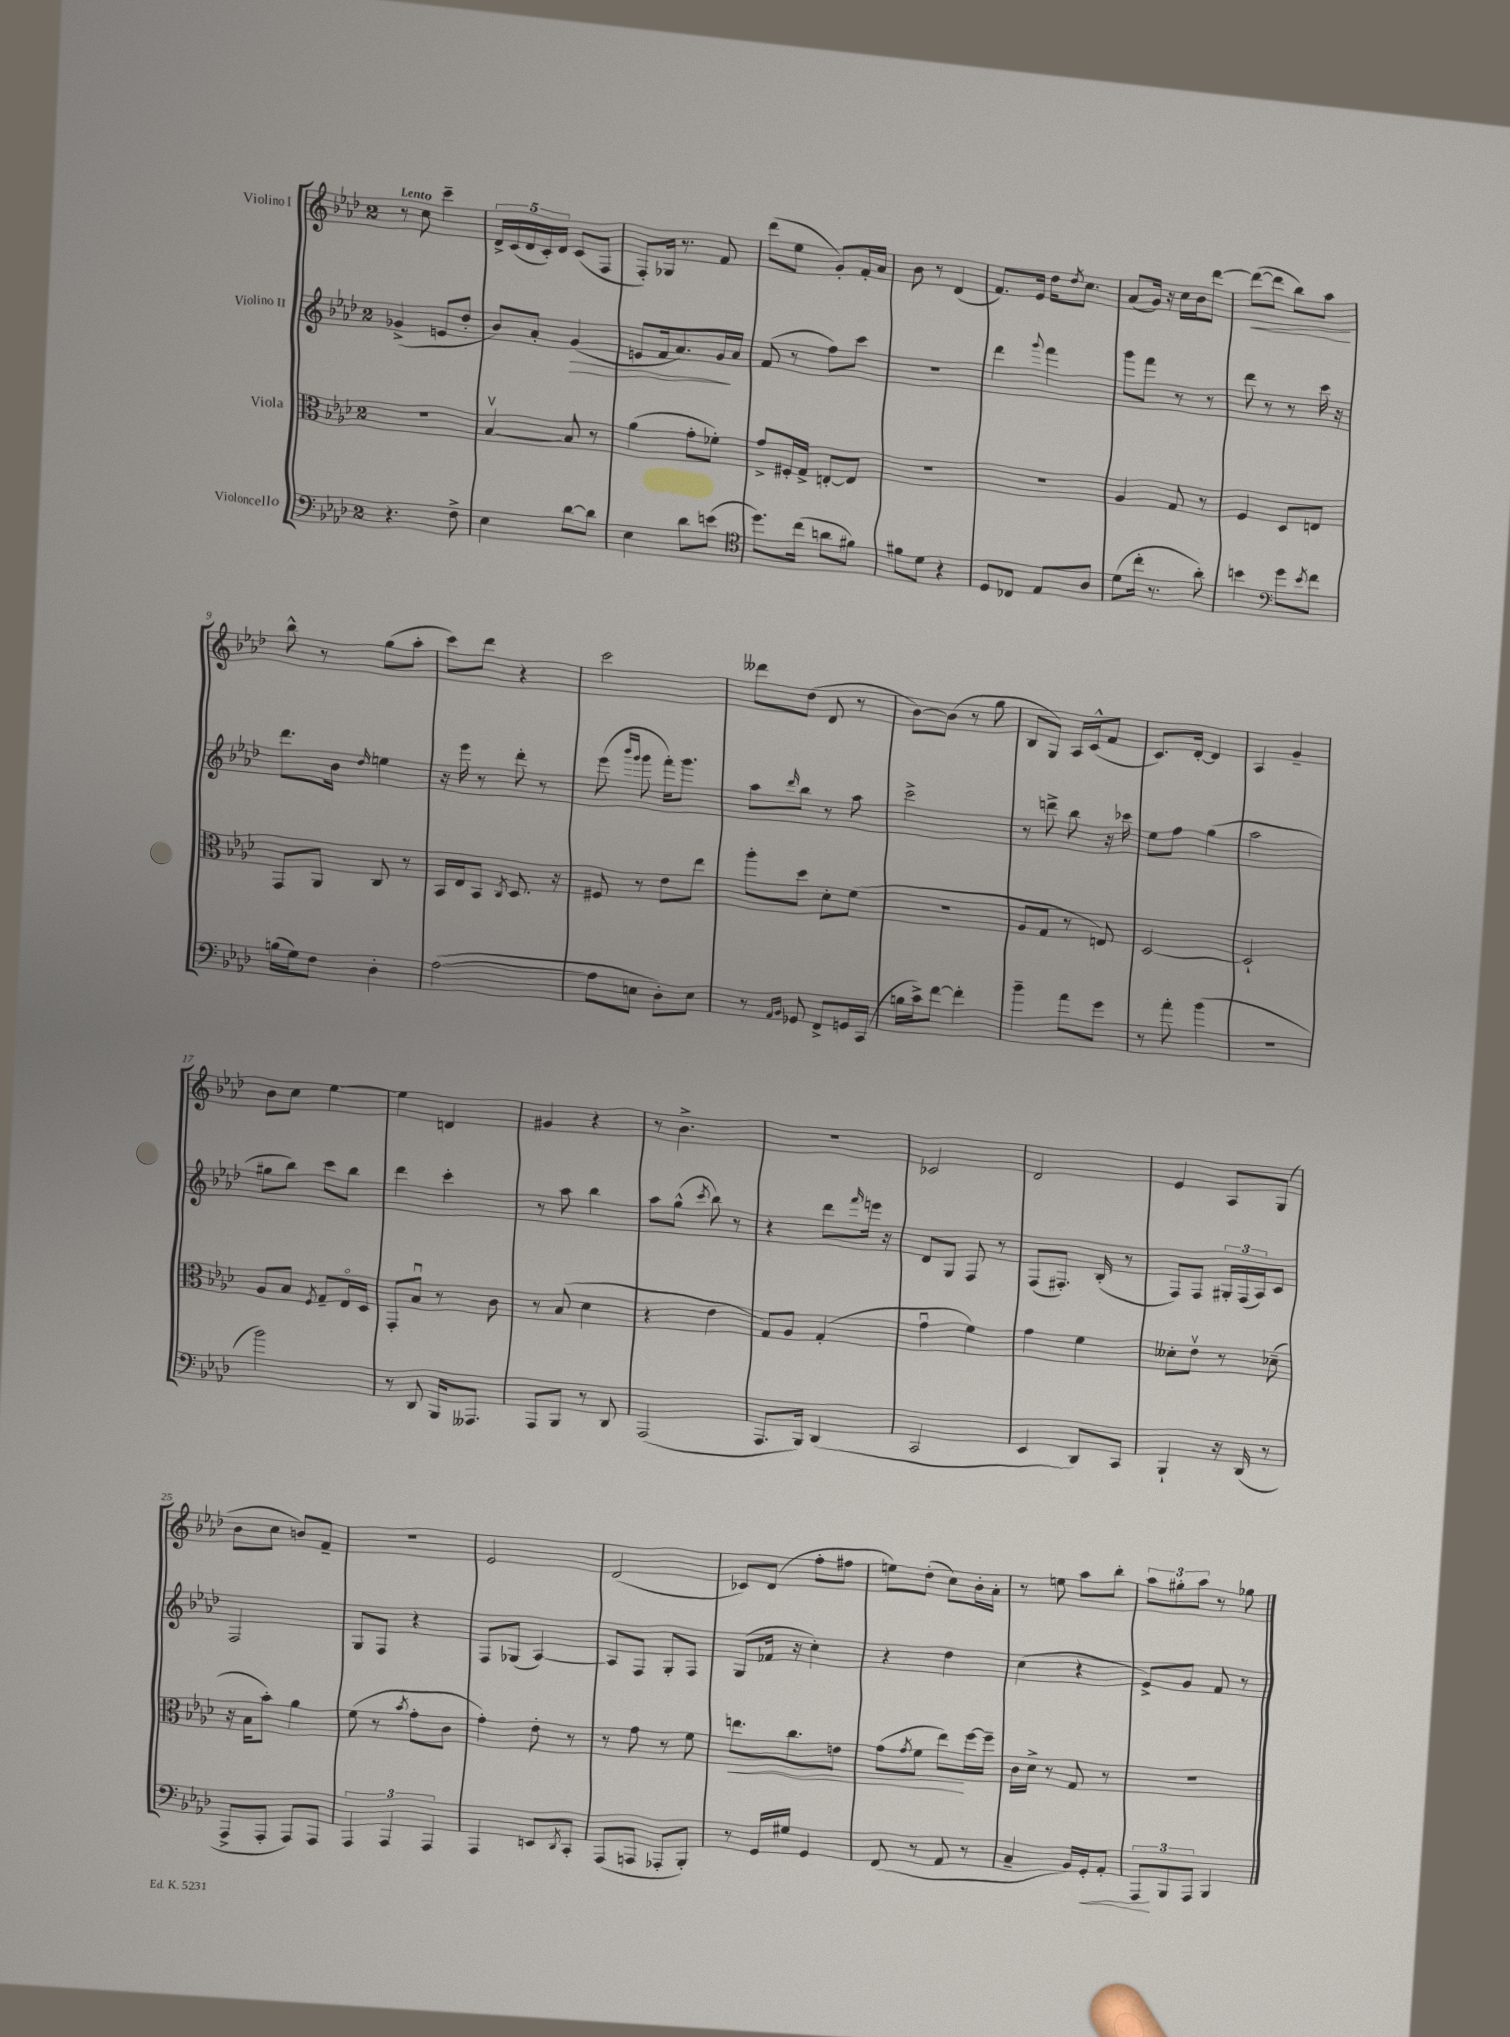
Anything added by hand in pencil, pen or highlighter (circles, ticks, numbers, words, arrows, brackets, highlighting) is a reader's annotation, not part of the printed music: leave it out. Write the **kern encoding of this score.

**kern	**kern	**kern	**kern
*staff4	*staff3	*staff2	*staff1
*clefF4	*clefC3	*clefG2	*clefG2
*k[b-e-a-d-]	*k[b-e-a-d-]	*k[b-e-a-d-]	*k[b-e-a-d-]
*M2/4	*M2/4	*M2/4	*M2/4
4.r	2r	(4g-^	8r
.	.	.	8cc
.	.	8e	4ccc~
8F^	.	8dd-'	.
=	=	=	=
4E-	[4B-v	8b-)	20d-^
.	.	.	(20c
.	.	.	20d-
.	.	8a-'	.
.	.	.	20c')
.	.	.	20d-
[8d-	8B-]	(4g	(8c
8d-]	8r	.	8F
=	=	=	=
4E-	(4a-	8e	8F')
.	.	16f	16G-
.	.	8.a-)	8.r
8d-	8g'	.	.
(8e	8f-')	16g	8f
.	.	16a-	.
=	=	=	=
*clefC4	*	*	*
8.dd-)	8g^	(8f	(8ddd-
.	16F#'	8r	8ee-
(16cc	16G^	.	.
8a	[8E'	8ff)	8g')
8f#)	8E]	8ccc	16f'
.	.	.	16a-
=	=	=	=
8f#	2r	2r	8b-
8d-	.	.	8r
4r	.	.	(4d-
=	=	=	=
8D-	2r	4ddd-	8.f)
8C-	.	.	.
.	.	.	16e-
.	.	8qqggg	.
8E-	.	4fff	16dd-
.	.	.	8qdd-
.	.	.	8.cc
8A-	.	.	.
=	=	=	=
(8d-	4A-	8ggg	(8a-
16cc'	.	8fff	16g)
8.r	.	.	16r
.	8G	8r	16cc
.	.	.	16b-
8a-')	8r	8r	[8ddd-
=	=	=	=
4b	4F	8ddd-	(8ddd-_
.	.	8r	8ddd-]
*clefF4	*	*	*
8g	8D-	8r	8bb-)
8qe-	.	.	.
8f	8E	16ccc	8aa-
.	.	16r	.
=	=	=	=
(16B	8GG	8.ddd-	8bb-^^
16G)	.	.	.
8F	8AA-	.	8r
.	.	16b-	.
.	.	16qqdd-	.
4D-'	8C	4ee	(8gg
.	8r	.	8aa-'
=	=	=	=
([2A-	16BB-	16r	8ccc)
.	16E-	16eee-	.
.	8BB-	8r	8ddd-
.	8qC	.	.
.	8.D-	8ddd-'	4r
.	.	8r	.
.	16r	.	.
=	=	=	=
8A-]	8F#	(8eee-	2ccc
.	.	16qqbbb-	.
.	.	16qqggg	.
8E	8r	8ggg	.
8D-')	8e-	16fff')	.
.	.	8.ggg	.
8E	8ee-	.	.
=	=	=	=
8r	8aa-'	8aa-	8ddd--
16qqAA-	.	.	.
16qqBB-	.	16qqddd-	.
8GG-	8dd-	8bb-	(8dd-
8FF^	8d-'	8r	8d-
16GG	(8f	8aa-	8r
(16CC	.	.	.
=	=	=	=
16B	2r	2ccc^	[8b-)
16c^)	.	.	.
[8f	.	.	(8b-]
4f']	.	.	8r
.	.	.	8gg
=	=	=	=
4b-~	8A-	8r	8B-
.	8G	8ddd^	8G)
8a-	8r	8bb-	16A-
.	.	.	(16c^^
8g	8E)	16r	8f
.	.	16ccc-	.
=	=	=	=
8r	[2D-	8ee-	8.c)
8a-'	.	8ff	.
.	.	.	[16d-'
(4b-	.	(4gg	4d-]
=	=	=	=
2r	2D-`]	2aa-	4A-
.	.	.	4g~
=	=	=	=
2b-)	8A-	8gg#	8b-
.	8B-	8bb-)	8cc
.	8qF	.	.
.	8G~	8ccc	[4ee-
.	16E-o	8bb-	.
.	16D-	.	.
=	=	=	=
8r	8GG'	4ddd-	4ee-]
8DD-	8B-u	.	.
16BBB-	8r	4ccc'	4d
8.AAA--	.	.	.
.	8c	.	.
=	=	=	=
8AAA-	8r	8r	4g#
8BBB-	(8B-	8aa-	.
8r	4d-	4bb-	4r
8DD-	.	.	.
=	=	=	=
(2AAA-	4r	8aa-	8r
.	.	(8gg^^	4.b-^
.	.	8qccc	.
.	4e-	8bb-)	.
.	.	8r	.
=	=	=	=
8.AAA-	8G)	4r	2r
.	8A-	.	.
16BBB-)	.	.	.
(4DD-	(4G'	8ddd-	.
.	.	16qqfff	.
.	.	16eee	.
.	.	16r	.
=	=	=	=
2CC	4gu	8d-	2c-
.	.	8G	.
.	4f)	8F	.
.	.	8r	.
=	=	=	=
4EE-	4g	(8F	2d-
.	.	8.F#')	.
8DD-)	4f	.	.
.	.	(16B-'	.
8CC	.	8r	.
=	=	=	=
4BBB-`	8d--'	8F)	4e-
.	8e-v	8F	.
16r	8r	24G#'	8A-
.	.	(24F	.
(16DD-	.	.	.
.	.	24A-)	.
8r	(8d-~	8c	(8G
=	=	=	=
8AAA-^	16r	2F	8b-
.	16B-	.	.
8AAA-'	8b-')	.	8cc
8AAA-)	4a-	.	8b)
8AAA-	.	.	8f~
=	=	=	=
6AAA-	(8f	8G	2r
.	8r	8F	.
6AAA-	.	.	.
.	8qb-	.	.
.	8g'	4r	.
6AAA-	.	.	.
.	8c	.	.
=	=	=	=
4AAA-	4g')	8F	2e-
.	.	(8G-	.
8EE	8e-'	[4A-)	.
8qDD-	.	.	.
8CC'	8r	.	.
=	=	=	=
(8AAA-	8r	8A-]	(2d-
8AAA	8g	8F	.
8AAA-'	8r	8G'	.
8BBB-')	8f	8F	.
=	=	=	=
8r	8.ee	(8G	8c-)
16GG	.	16f-	(8d-
16G#	8.cc	16r	.
4GG	.	4cc')	8ff'
.	8e	.	8ff#
=	=	=	=
(8FF	(8g	4r	8ee)
.	8qg	.	.
8r	8f	.	(8dd-'
8AA-	8ee-)	4dd-	8cc)
8r	[16ff	.	16b-'
.	16ff~]	.	16a-'
=	=	=	=
4C~	16c	(4cc	8r
.	16d-^	.	.
.	8r	.	8ee
16BB-)	8G	4r	8aa-
16GG'	.	.	.
8AA-'	8r	.	8bb-'
=	=	=	=
12AAA-	2r	8e-^)	12aa-
12BBB-	.	.	12gg#'
.	.	8g	.
12AAA-	.	.	12aa-
4BBB-	.	8f	8r
.	.	8r	8gg-
==	==	==	==
*-	*-	*-	*-
